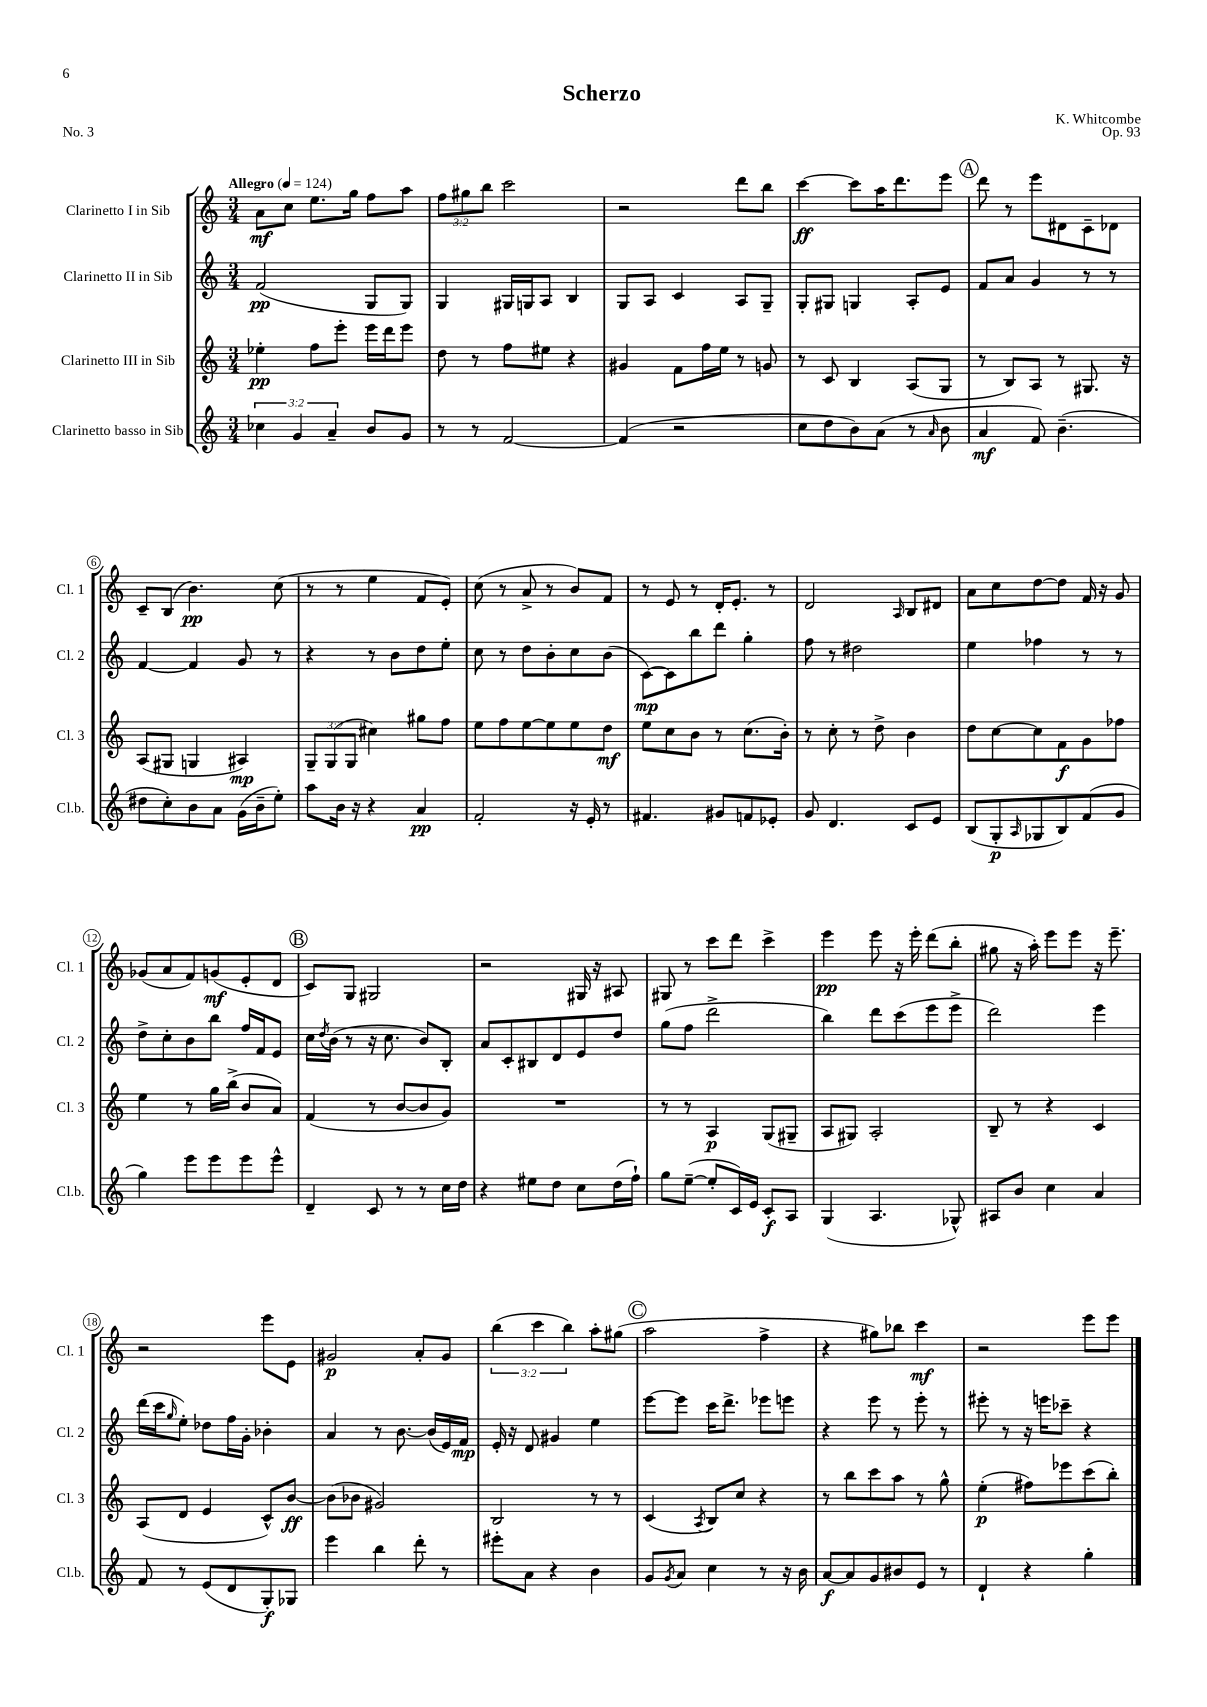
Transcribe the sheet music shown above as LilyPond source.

\header { title = "Scherzo" composer = "K. Whitcombe" opus = "Op. 93" piece = "No. 3" }
<<
\new StaffGroup <<
\new Staff = "s0" \with { instrumentName = "Clarinetto I in Sib" shortInstrumentName = "Cl. 1" } {
    \clef treble \key c \major \numericTimeSignature \time 3/4 \override Staff.TupletNumber.text = #tuplet-number::calc-fraction-text \tempo "Allegro" 4 = 124
    a'8\mf c''8 e''8. g''16 f''8 a''8 |
    \tuplet 3/2 { f''8 gis''8 b''8 } c'''2 |
    r2 d'''8 b''8 |
    c'''4~\ff c'''8 a''16 d'''8. e'''8 |
    \mark \markup { \circle "A" } d'''8 r8 e'''8 dis'8 c'8-- des'8 |
    c'8-- b8( b'4.\pp) c''8( |
    r8 r8 e''4 f'8 e'8-.) |
    c''8( r8 a'8-> r8 b'8) f'8 |
    r8 e'8 r8 d'16-. e'8.-. r8 |
    d'2 \grace { a16 } b8 dis'8 |
    a'8 c''8 d''8~ d''8 f'16 r16 g'8 |
    ges'8( a'8 f'8) g'8\mf( e'8-. d'8 |
    \mark \markup { \circle "B" } c'8) g8 gis2 |
    r2 gis16 r16 ais8 |
    gis8 r8 c'''8 d'''8 c'''4-> |
    e'''4\pp e'''8 r16 e'''16-. d'''8( b''8-. |
    gis''8 r16 a''16-.) e'''8 e'''8 r16 e'''8.-- |
    r2 e'''8 e'8 |
    gis'2\p a'8-. gis'8 |
    \tuplet 3/2 { b''4( c'''4 b''4) } a''8-. gis''8( |
    \mark \markup { \circle "C" } a''2 f''4-> |
    r4 gis''8) bes''8 c'''4\mf |
    r2 e'''8 e'''8 \bar "|." |
}
\new Staff = "s1" \with { instrumentName = "Clarinetto II in Sib" shortInstrumentName = "Cl. 2" } {
    \clef treble \key c \major \numericTimeSignature \time 3/4
    f'2\pp( g8 g8) |
    g4 gis16 g16 a8 b4 |
    g8 a8 c'4 a8 g8-- |
    g8-. gis8 g4 a8-. e'8 |
    \mark \markup { \circle "A" } f'8 a'8 g'4 r8 r8 |
    f'4~ f'4 g'8 r8 |
    r4 r8 b'8 d''8 e''8-. |
    c''8 r8 d''8 b'8-. c''8 b'8( |
    c'8~\mp) c'8 b''8 d'''8 g''4-. |
    f''8 r8 dis''2 |
    e''4 fes''4 r8 r8 |
    d''8-> c''8-. b'8 b''8 f''16 f'16 e'8 |
    \mark \markup { \circle "B" } c''16 \acciaccatura { d''8 } b'16( r8 r16 c''8. b'8) b8-. |
    a'8 c'8-. bis8 d'8 e'8 d''8 |
    g''8( f''8 d'''2-> |
    b''4) d'''8 c'''8( e'''8 e'''8-> |
    d'''2) e'''4 |
    d'''16( c'''16 \grace { g''16 } e''8-.) des''8 f''16 g'16-. bes'4-. |
    a'4 r8 b'8.~ b'16( e'16) f'16\mp |
    e'16-. r16 d'8 gis'4 e''4 |
    \mark \markup { \circle "C" } e'''8~ e'''8 c'''16 d'''8.-> ees'''8 e'''8 |
    r4 e'''8 r8 e'''8-. r8 |
    eis'''8-. r8 r16 e'''16 ces'''8-- r4 \bar "|." |
}
\new Staff = "s2" \with { instrumentName = "Clarinetto III in Sib" shortInstrumentName = "Cl. 3" } {
    \clef treble \key c \major \numericTimeSignature \time 3/4 \override Staff.TupletNumber.text = #tuplet-number::calc-fraction-text
    ees''4-.\pp f''8 e'''8-. e'''16 d'''16 e'''8 |
    d''8 r8 f''8 eis''8 r4 |
    gis'4 f'8 f''16 e''16 r8 g'8 |
    r8 c'8 b4 a8( g8 |
    \mark \markup { \circle "A" } r8 b8) a8 r8 gis8. r16 |
    a8( gis8 g4 ais4\mp) |
    \tuplet 3/2 { g8-- g8( g8 } cis''4) gis''8 f''8 |
    e''8 f''8 e''8~ e''8 e''8 d''8\mf |
    e''8 c''8 b'8 r8 c''8.( b'16-.) |
    r8 c''8-. r8 d''8-> b'4 |
    d''8 c''8~ c''8 f'8\f g'8 fes''8 |
    e''4 r8 g''16 b''16->( b'8 a'8) |
    \mark \markup { \circle "B" } f'4( r8 b'8~ b'8 g'8) |
    R2. |
    r8 r8 a4\p g8( gis8-- |
    a8 gis8) a2-. |
    b8-- r8 r4 c'4 |
    a8( d'8 e'4 c'8-^) b'8~\ff |
    b'8( bes'8 gis'2) |
    b2 r8 r8 |
    \mark \markup { \circle "C" } c'4( \acciaccatura { a8 } b8) c''8 r4 |
    r8 b''8 c'''8 a''8 r8 g''8-^ |
    e''4-.\p( fis''8) ees'''8 c'''8( b''8-.) \bar "|." |
}
\new Staff = "s3" \with { instrumentName = "Clarinetto basso in Sib" shortInstrumentName = "Cl.b." } {
    \clef treble \key c \major \numericTimeSignature \time 3/4 \override Staff.TupletNumber.text = #tuplet-number::calc-fraction-text
    \tuplet 3/2 { ces''4 g'4 a'4-- } b'8 g'8 |
    r8 r8 f'2~ |
    f'4( r2 |
    c''8 d''8 b'8) a'8( r8 \grace { a'16 } b'8 |
    \mark \markup { \circle "A" } a'4\mf f'8) b'4.--( |
    dis''8 c''8-.) b'8 a'8 g'16( b'16-- e''8-.) |
    a''8 b'16 r16 r4 a'4\pp |
    f'2-. r16 e'16-. r8 |
    fis'4. gis'8 f'8 ees'8-. |
    g'8 d'4. c'8 e'8 |
    b8( g8-.\p \grace { a16 } ges8 b8) f'8( g'8 |
    g''4) e'''8 e'''8 e'''8 e'''8-^ |
    \mark \markup { \circle "B" } d'4-- c'8 r8 r8 c''16 d''16 |
    r4 eis''8 d''8 c''8 d''16( f''16-!) |
    g''8 e''8~--( e''8-. c'16) e'16 c'8-.\f a8 |
    g4( a4. ges8-^) |
    ais8 b'8 c''4 a'4 |
    f'8 r8 e'8( d'8 g8-.\f) ges8 |
    e'''4 b''4 d'''8-. r8 |
    eis'''8-. a'8 r4 b'4 |
    \mark \markup { \circle "C" } g'8 \acciaccatura { g'8 } a'8 c''4 r8 r16 b'16 |
    a'8~\f a'8 g'8 bis'8 e'8 r8 |
    d'4-! r4 g''4-. \bar "|." |
}
>>
>>
\layout { \context { \Score \override BarNumber.stencil = #(make-stencil-circler 0.1 0.3 ly:text-interface::print) } }
